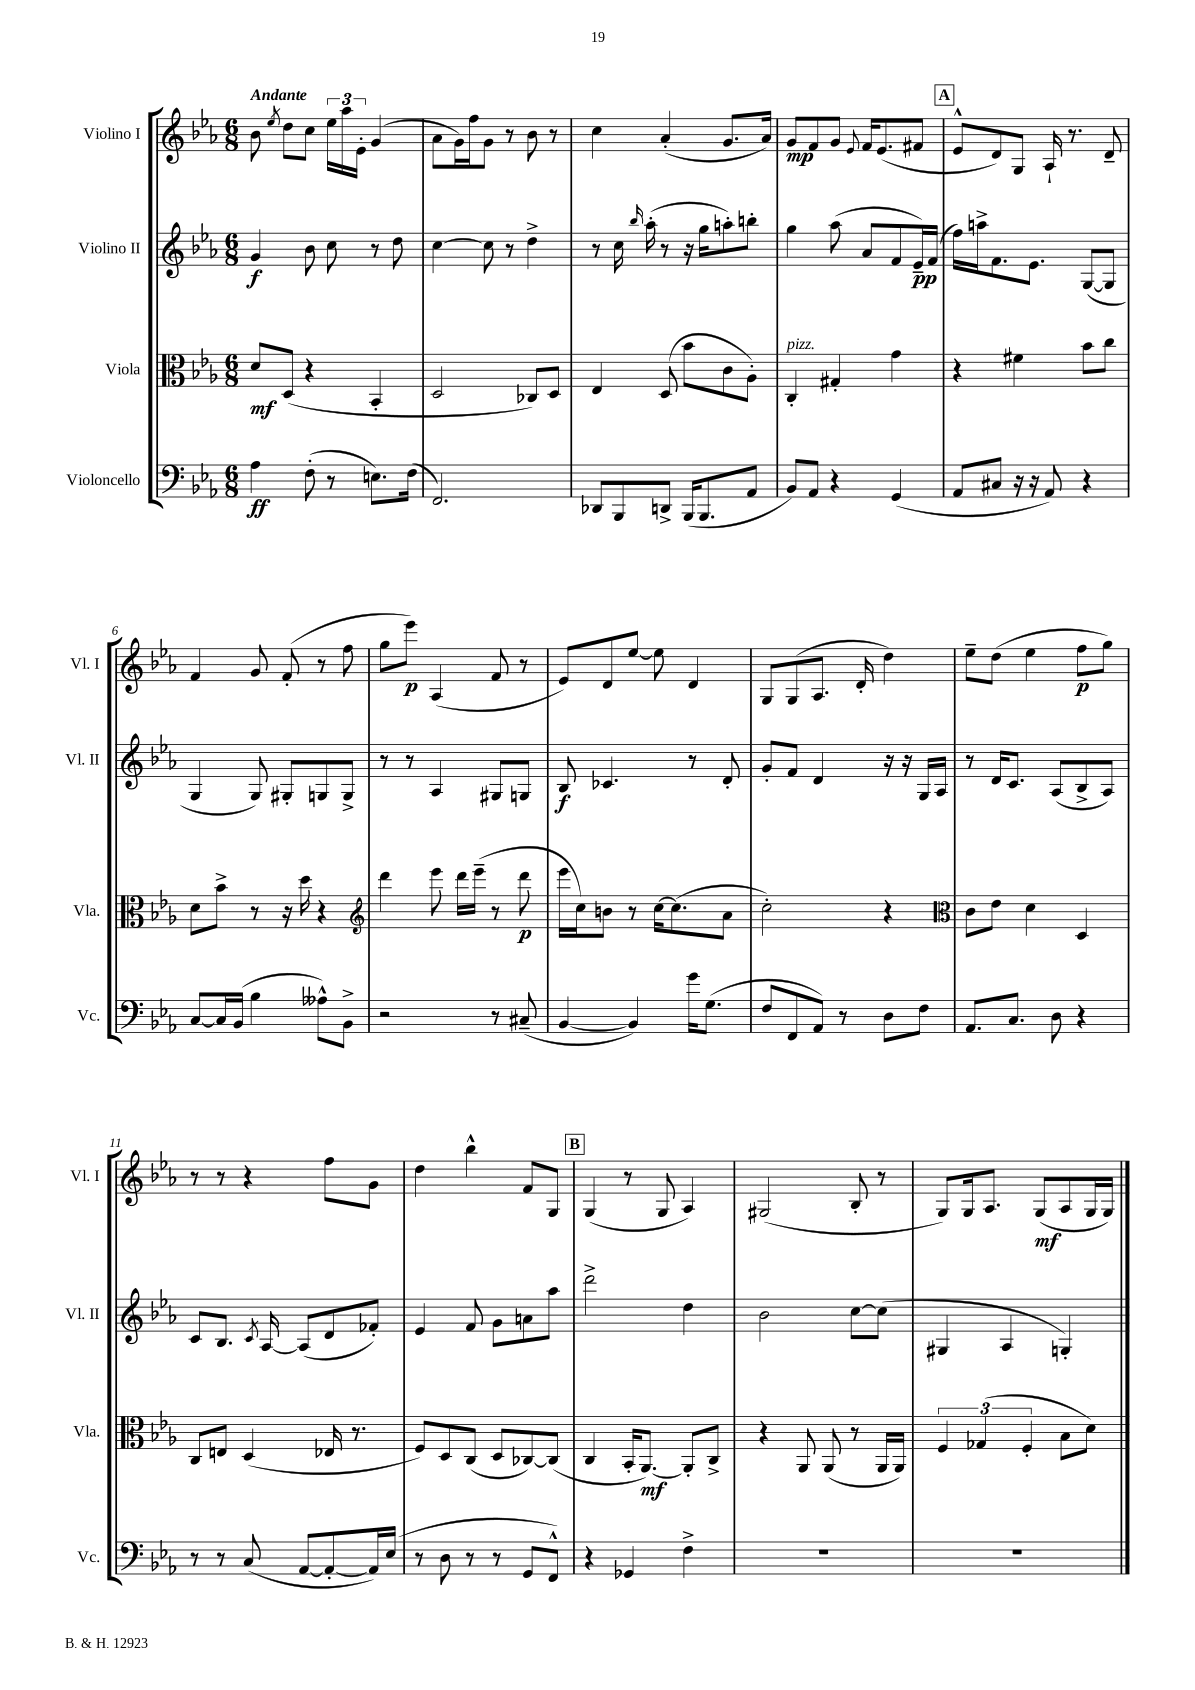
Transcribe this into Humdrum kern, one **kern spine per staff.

**kern	**kern	**kern	**kern
*staff4	*staff3	*staff2	*staff1
*clefF4	*clefC3	*clefG2	*clefG2
*k[b-e-a-]	*k[b-e-a-]	*k[b-e-a-]	*k[b-e-a-]
*M6/8	*M6/8	*M6/8	*M6/8
4A-	8d	4g	8b-
.	.	.	8qee-
.	(8D	.	8dd
(8F'	4r	8b-	8cc
8r	.	8cc	24ee-
.	.	.	24aa-
.	.	.	24e-'
8.E)	4BB-'	8r	(4g
.	.	8dd	.
(16F	.	.	.
=	=	=	=
2.FF)	2D	[4cc	8a-
.	.	.	16g)
.	.	.	16ff
.	.	8cc]	8g
.	.	8r	8r
.	8C-)	4dd^	8b-
.	8D	.	8r
=	=	=	=
8DD-	4E-	8r	4cc
8BBB-	.	16cc	.
.	.	16qqbb-	.
.	.	(16aa-'	.
8DD^	(8D	8r	(4a-'
(16BBB-	8b-	16r	.
8.BBB-	.	16gg	.
.	8c	8aa')	8.g
8AA-	8A-')	8bb'	.
.	.	.	16a-)
=	=	=	=
8BB-)	4C'	4gg	8g
8AA-	.	.	8f
4r	4G#'	(8aa-	8g
.	.	.	8qqe-
.	.	8a-	16f
.	.	.	(8.e-
(4GG	4g	8f	.
.	.	16e-~)	8f#
.	.	(16f	.
=	=	=	=
8AA-	4r	16ff)	8e-^^
.	.	16aa^	.
8C#	.	8.f	8d)
16r	4f#	.	8G
16r	.	8.e-	.
8AA-)	.	.	16A-`
.	.	.	8.r
4r	8b-	([8G	.
.	8cc	8G]	8d~
=	=	=	=
[8C	8d	4G	4f
16C]	8b-^	.	.
(16BB-	.	.	.
4B-	8r	8G)	8g
.	16r	8G#'	(8f'
.	16dd	.	.
8A--^^)	4r	8G	8r
8BB-^	.	8G^	8ff
=	=	=	=
*	*clefG2	*	*
2r	4ddd	8r	8gg
.	.	8r	8eee-)
.	8eee-	4A-	(4A-
.	16ddd	.	.
.	(16eee-~	.	.
8r	8r	8G#	8f
(8C#~	8ddd	8G	8r
=	=	=	=
[4BB-	16eee-	8B-	8e-)
.	16cc)	.	.
.	8b	4.c-	8d
4BB-])	8r	.	[8ee-
.	[16cc	.	8ee-]
.	(8.cc]	.	.
16g	.	8r	4d
(8.G	.	.	.
.	8a-	8d'	.
=	=	=	=
8F	2cc')	8g'	8G
8FF	.	8f	(8G
8AA-)	.	4d	8.A-
8r	.	.	.
.	.	.	16d'
8D	4r	16r	4dd)
.	.	16r	.
8F	.	16G	.
.	.	16A-	.
=	=	=	=
*	*clefC3	*	*
8.AA-	8c	8r	8ee-~
.	8e-	16d	(8dd
8.C	.	8.c	.
.	4d	.	4ee-
8D	.	(8A-	.
4r	4D	8B-^	8ff
.	.	8A-)	8gg)
=	=	=	=
8r	8C	8c	8r
8r	8E	8.B-	8r
(8C	(4D	.	4r
.	.	8qc	.
.	.	[16A-	.
[8AA-	.	(8A-]	.
8AA-'_	16E-	8d	8ff
.	8.r	.	.
16AA-])	.	8f-')	8g
(16E-	.	.	.
=	=	=	=
8r	8F)	4e-	4dd
8D	8D	.	.
8r	(8C	8f	4bb-^^
8r	8D	8g	.
8GG	[8C-)	8a	8f
8FF^^)	(8C-]	8aa-	8G
=	=	=	=
4r	4C	2ddd^	(4G
4GG-	16BB-'	.	8r
.	[8.AA-)	.	.
.	.	.	8G
4F^	8AA-']	4dd	4A-)
.	8C^	.	.
=	=	=	=
2.r	4r	2b-	(2G#
.	8AA-	.	.
.	(8AA-	.	.
.	8r	[8cc	8B-'
.	16AA-	(8cc]	8r
.	16AA-)	.	.
=	=	=	=
2.r	6F	4G#	8G)
.	.	.	16G
.	(6G-	.	.
.	.	.	8.A-
.	.	4A-	.
.	6F'	.	.
.	.	.	(8G
.	8B-	4G')	8A-
.	8d)	.	16G
.	.	.	16G)
==	==	==	==
*-	*-	*-	*-
